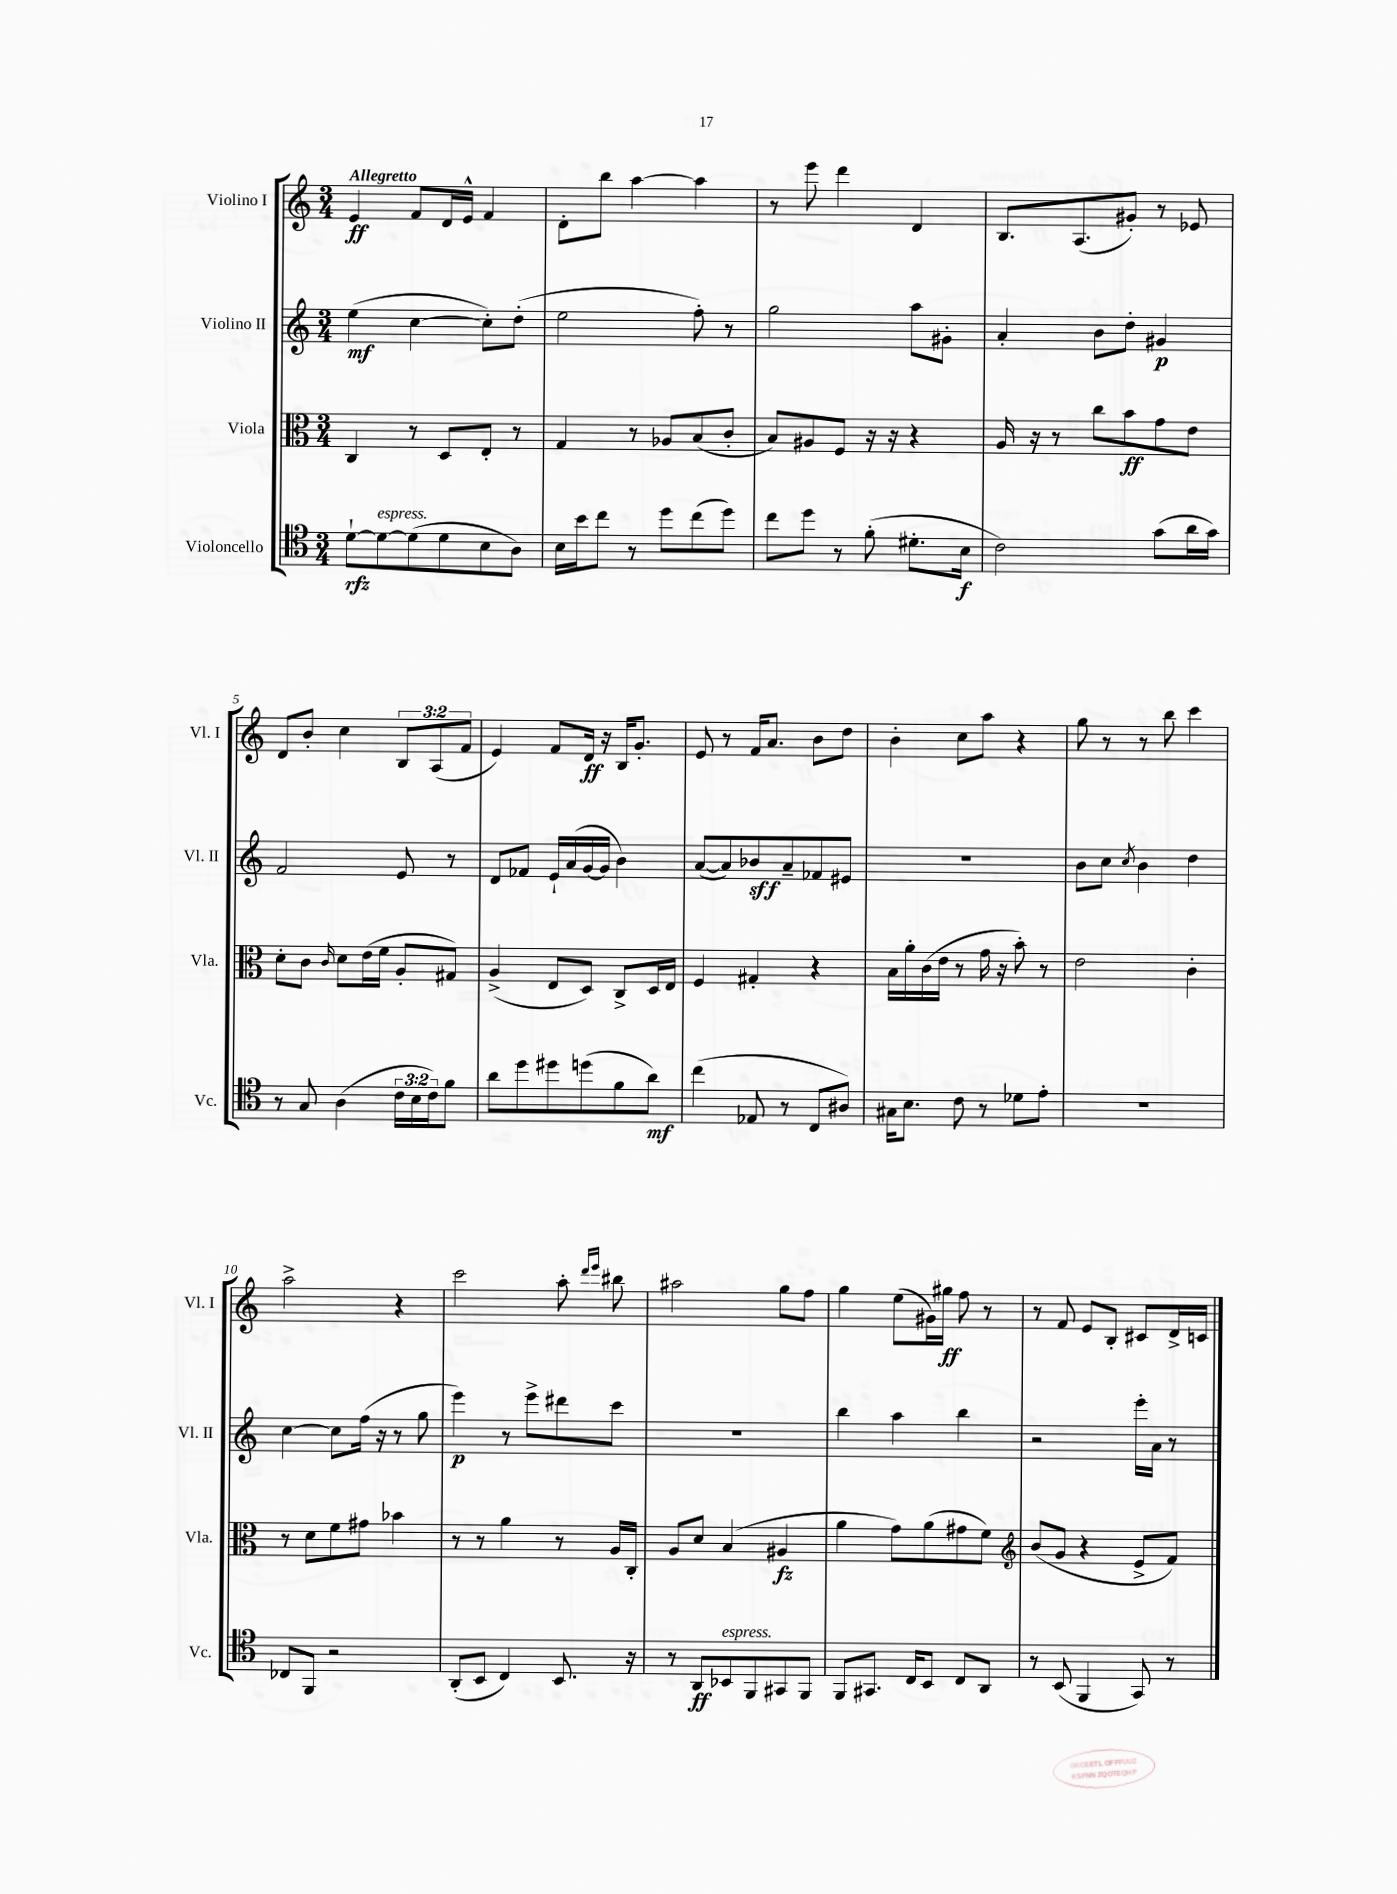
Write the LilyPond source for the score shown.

<<
\new StaffGroup <<
\new Staff = "s0" \with { instrumentName = "Violino I" shortInstrumentName = "Vl. I" } {
    \clef treble \key c \major \numericTimeSignature \time 3/4 \override Staff.TupletNumber.text = #tuplet-number::calc-fraction-text \tempo "Allegretto"
    e'4\ff f'8 d'16 e'16-^ f'4 |
    d'8-. b''8 a''4~ a''4 |
    r8 e'''8 d'''4 d'4 |
    b8. a8.( gis'8-.) r8 ees'8 |
    d'8 b'8-. c''4 \tuplet 3/2 { b8 a8( f'8 } |
    e'4) f'8 d'16\ff r16 b16 g'8.-. |
    e'8 r8 f'16 a'8. b'8 d''8 |
    b'4-. c''8 a''8 r4 |
    g''8 r8 r8 b''8 c'''4 |
    a''2-> r4 |
    c'''2 a''8-. \grace { d'''16 e'''16 } bis''8 |
    ais''2 g''8 f''8 |
    g''4 e''8( gis'16) gis''16\ff f''8 r8 |
    r8 f'8 e'8 b8-. cis'8 d'16-> c'16 \bar "|." |
}
\new Staff = "s1" \with { instrumentName = "Violino II" shortInstrumentName = "Vl. II" } {
    \clef treble \key c \major \numericTimeSignature \time 3/4
    e''4\mf( c''4~ c''8-.) d''8-.( |
    e''2 f''8-.) r8 |
    g''2 a''8 gis'8-. |
    a'4-. b'8 d''8-. gis'4\p |
    f'2 e'8 r8 |
    d'8 fes'8 e'16-! a'16( g'16~ g'16 b'4) |
    a'8~( a'8) bes'8\sff a'8-- fes'8 eis'8 |
    R2. |
    b'8 c''8 \acciaccatura { c''8 } b'4 d''4 |
    c''4~ c''8 f''16( r16 r8 g''8 |
    e'''4\p) r8 e'''8-> dis'''8 c'''8 |
    R2. |
    b''4 a''4 b''4 |
    r2 e'''16-. a'16 r8 \bar "|." |
}
\new Staff = "s2" \with { instrumentName = "Viola" shortInstrumentName = "Vla." } {
    \clef alto \key c \major \numericTimeSignature \time 3/4
    c4 r8 d8 e8-. r8 |
    g4 r8 aes8 b8( c'8-. |
    b8) ais8 f8 r16 r16 r4 |
    a16 r16 r8 c''8 b'8\ff g'8 e'8 |
    d'8-. c'8 \grace { c'16 } d'8 e'16( f'16 a8-. gis8) |
    a4->( e8 d8) c8-> d16 e16 |
    f4 gis4-. r4 |
    b16 a'16-. c'16( e'16 r8 g'16 r16 b'8-.) r8 |
    e'2 c'4-. |
    r8 d'8 f'8 gis'8 bes'4 |
    r8 r8 a'4 r8 a16 c16-. |
    a8 d'8 b4( ais4\fz |
    a'4 g'8) a'8( gis'8 f'8) |
    \clef treble b'8( g'8 r4 e'8-> f'8) \bar "|." |
}
\new Staff = "s3" \with { instrumentName = "Violoncello" shortInstrumentName = "Vc." } {
    \clef tenor \key c \major \numericTimeSignature \time 3/4 \override Staff.TupletNumber.text = #tuplet-number::calc-fraction-text
    d'8~-!\rfz d'8~^\markup { \italic "espress." } d'8( d'8 b8 a8) |
    b16 b'16 c''8 r8 d''8 c''8( d''8) |
    c''8 d''8 r8 f'8-.( dis'8.-. b16\f |
    c'2) g'8( a'16 g'16) |
    r8 g8 a4( \tuplet 3/2 { c'16 b16 c'16) } f'8 |
    a'8 d''8 dis''8 d''8( f'8 a'8\mf) |
    c''4( ees8 r8 c8 ais8) |
    gis16 b8. c'8 r8 des'8 e'8-. |
    R2. |
    ces8 f,8 r2 |
    a,8-.( b,8 c4) b,8. r16 |
    r8 a,8\ff bes,8^\markup { \italic "espress." } f,8 gis,8 f,8 |
    f,8 gis,8. c16 b,8 c8 a,8 |
    r8 b,8( f,4 g,8) r8 \bar "|." |
}
>>
>>
